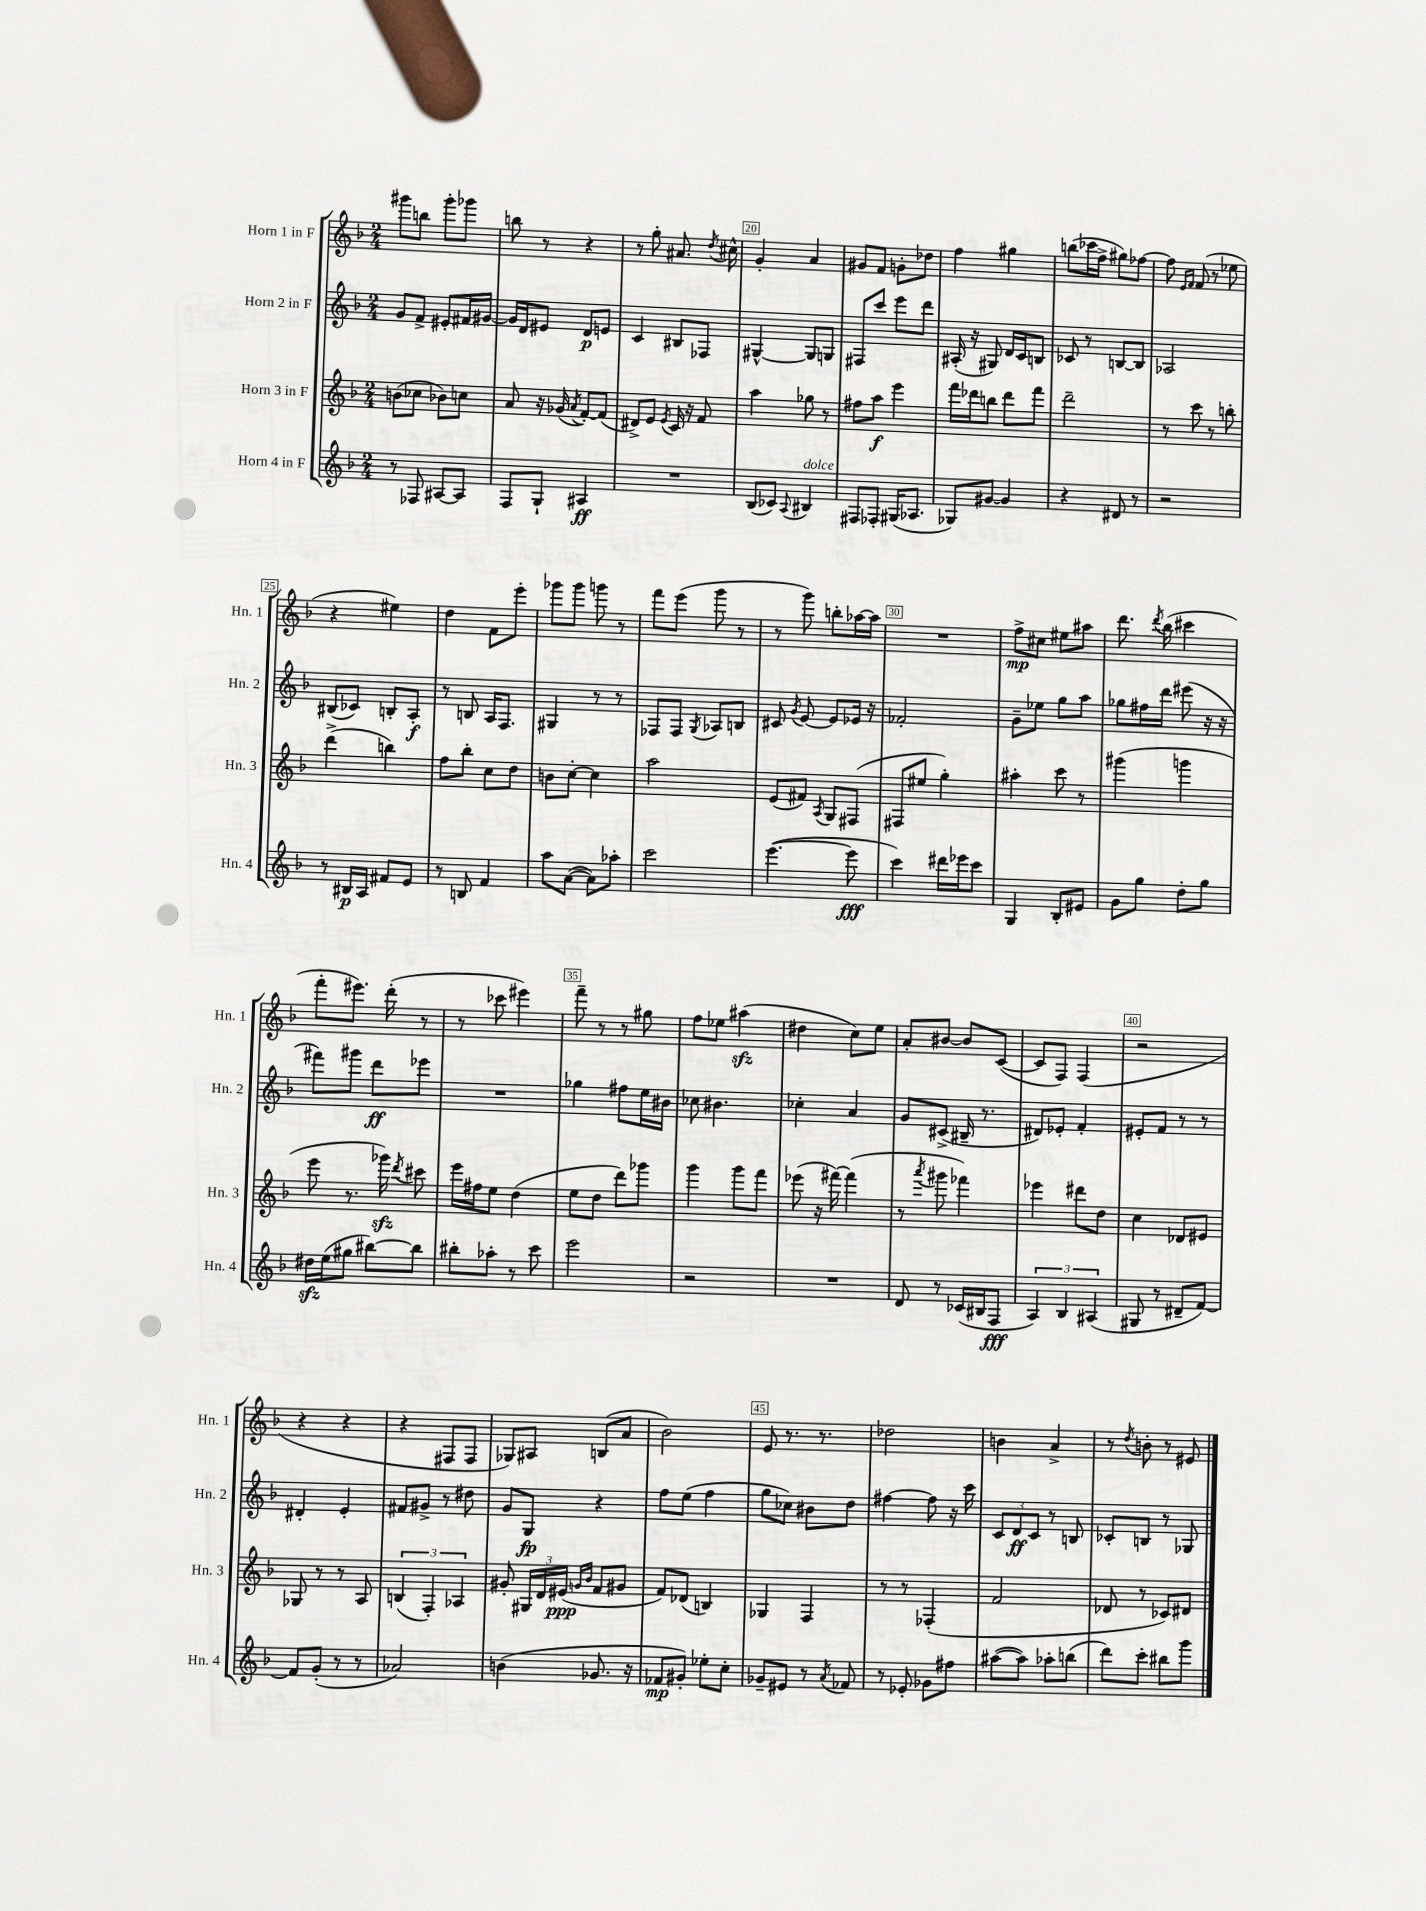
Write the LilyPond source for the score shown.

<<
\new StaffGroup <<
\new Staff = "s0" \with { instrumentName = "Horn 1 in F" shortInstrumentName = "Hn. 1" } {
    \clef treble \key f \major \numericTimeSignature \time 2/4
    \autoBeamOff gis'''8[ b''8] gis'''8[-. ges'''8] |
    b''8 r8 r4 |
    r8 g''8-. ais'8. \acciaccatura { d''8 } cis''16-^ |
    g'4-. a'4 |
    gis'8[ f'8] g'8[-. des''8] |
    f''4 gis''4 |
    b''8[( ces'''16 f''16]-> gis''8[) fes''8]~ |
    fes''8 \grace { e'16[ f'16] } f'8( r8 ees''8 |
    r4 eis''4) |
    d''4 f'8[ e'''8]-. |
    ges'''8[ ges'''8] g'''8 r8 |
    f'''8[ e'''8]( g'''8 r8 |
    r8 g'''8) b''8[-. aes''16~ aes''16] |
    R2 |
    f''8[->\mp cis''8] eis''8[ ais''8] |
    d'''8. \acciaccatura { d'''8 } bes''16( cis'''4 |
    f'''8[-. eis'''8.]) d'''16-.( r8 |
    r8 ces'''8 eis'''4) |
    f'''8-- r8 r8 gis''8 |
    f''8[ ees''8] ais''4\sfz( |
    dis''4 c''8[) e''8] |
    a'8[-. bis'8]~ bis'8[ c'8]~( |
    c'8[ f8]) f4( |
    r2 |
    r4 r4 |
    r4 fis8[ fis8] |
    ges8[) ais8] b8[( a'8] |
    bes'2) |
    e'8 r8. r8. |
    des''2 |
    b'4 a'4-> |
    r8 \acciaccatura { d''8 } b'8-. r8 eis'8 \bar "|." |
}
\new Staff = "s1" \with { instrumentName = "Horn 2 in F" shortInstrumentName = "Hn. 2" } {
    \clef treble \key f \major \numericTimeSignature \time 2/4
    \autoBeamOff g'8[ f'8]-> eis'8[-. fis'16 gis'16]~ |
    gis'16[ d'16 eis'8] d'8[\p e'8] |
    c'4 bis8[ fes8] |
    gis4~-^ gis8[ g8] |
    fis8[ c'''8] e'''8[ d'''8] |
    ais16-.( r16 gis8) d'16[ c'16 b8] |
    ces'8 r8 b8[~ b8] |
    aes2 |
    bis8[( ces'8]) b8[-. a8]-.\f |
    r8 b8 a16[ f8.] |
    gis4 r8 r8 |
    fes8[ fes8] \acciaccatura { g8 } aes8[ b8] |
    cis'8 \acciaccatura { g'8 } e'8~ e'8[ ees'16] r16 |
    fes'2-. |
    g'8[-- ees''8] g''8[ a''8] |
    ges''8[ fis''16 d'''16] eis'''8( r16 r16 |
    fis'''8[) gis'''8] d'''8[\ff ees'''8] |
    R2 |
    ges''4 fis''8[ e''16 bis'16] |
    ces''8 bis'4. |
    ces''4-. a'4 |
    g'8[ cis'8]->( bis16-- r8. |
    dis'8[) ees'8]-. f'4-. |
    eis'8[-. f'8] r8 r8 |
    dis'4-. e'4-. |
    fis'8[ gis'8]-> r8 dis''8 |
    g'8[ g8]\fp r4 |
    f''8[ e''8]( f''4 |
    g''8[ ces''8]) bis'8[ d''8] |
    fis''4~ fis''8 r16 c'''16 |
    \tuplet 3/2 { c'8[ d'8\ff c'8] } r8 b8 |
    ces'8[-. b8] r8 ges8 \bar "|." |
}
\new Staff = "s2" \with { instrumentName = "Horn 3 in F" shortInstrumentName = "Hn. 3" } {
    \clef treble \key f \major \numericTimeSignature \time 2/4
    \autoBeamOff b'8[( ces''8] bes'8[) c''8] |
    a'8 r16 ges'16( \acciaccatura { a'8 } f'8[~-.) f'8]( |
    dis'8[->) e'8] \acciaccatura { e'8 } c'16 r16 f'8 |
    a''4 ges''8 r8 |
    fis''8[ a''8]\f e'''4 |
    f'''16[ des'''16 b''8] des'''8[ f'''8] |
    d'''2-- |
    r8 c'''8 r8 b''8-. |
    d'''4->( b''4) |
    f''8[ bes''8]-. c''8[ d''8] |
    b'8[ c''8]~-. c''4 |
    a''2 |
    e'8[( fis'8]) \acciaccatura { a8 } g8[ fis8]( |
    fis8[ eis''8] g''4-.) |
    ais''4-. c'''8 r8 |
    gis'''4( g'''4 |
    e'''8 r8. ges'''16\sfz) \acciaccatura { d'''8 } cis'''8 |
    e'''16[ fis''16 e''8] d''4( |
    e''8[ d''8] d'''8[) ges'''8] |
    g'''4 g'''8[ f'''8] |
    ees'''8( r16 fis'''16~) fis'''4( |
    r8 \acciaccatura { a'''8 } gis'''8 fes'''4) |
    ees'''4 dis'''8[ d''8] |
    c''4 des'8[ eis'8] |
    ges8 r8 r8 a8 |
    \tuplet 3/2 { b4( f4-.) aes4 } |
    gis'8-. \tuplet 3/2 { gis16[ d'16 eis'16]\ppp( } \grace { g'16[ bes'16] } f'8[ gis'8] |
    f'8[) des'8]( b4) |
    ges4 f4 |
    r8 r8 fes4-.( |
    f'2 |
    des'8 r8 ces'8[) dis'8] \bar "|." |
}
\new Staff = "s3" \with { instrumentName = "Horn 4 in F" shortInstrumentName = "Hn. 4" } {
    \clef treble \key f \major \numericTimeSignature \time 2/4
    \autoBeamOff r8 fes8 ais8[~ ais8] |
    f8[ g8]-! ais4\ff |
    R2 |
    bes8[( ces'8]) \appoggiatura { a8 } bis4^\markup { \italic "dolce" } |
    fis8[ fes8]-. gis16[( aes8.] |
    ges8[) gis'8]~ gis'4 |
    r4 dis'8 r8 |
    r2 |
    r8 bis16[\p a16] fis'8[ e'8] |
    r8 b8 f'4 |
    a''8[ a'8]~( a'8[) aes''8]-. |
    c'''2 |
    e'''4.~( e'''8\fff |
    c'''4) dis'''16[ ees'''16 c'''8] |
    g4 bes8[-. eis'8] |
    g'8[ g''8] d''8[-. g''8] |
    dis''16[\sfz e''16( gis''8] bis''8[~) bis''8] |
    bis''8[-. aes''8]-. r8 c'''8 |
    e'''2 |
    r2 |
    R2 |
    d'8 r8 ces'16[( bis16 f8]\fff |
    \tuplet 3/2 { a4) bes4 ais4( } |
    gis8 r8 dis'8[-- f'8]~) |
    f'8[ g'8]-.( r8 r8 |
    aes'2) |
    b'4( ges'8. r16 |
    fes'8[\mp gis'8]-.) ees''8[-. c''8]-. |
    ges'8[-- eis'8] r8 \acciaccatura { a'8 } fes'8 |
    r8 ees'8-. ges'8[ fis''8] |
    ais''8[~( ais''8]) aes''8[-. b''8]( |
    d'''8[) c'''8]-. bis''8[ g'''8] \bar "|." |
}
>>
>>
\layout { \context { \Score currentBarNumber = #17 \override BarNumber.break-visibility = ##(#f #t #t) barNumberVisibility = #(every-nth-bar-number-visible 5) \override BarNumber.stencil = #(make-stencil-boxer 0.1 0.3 ly:text-interface::print) } }
